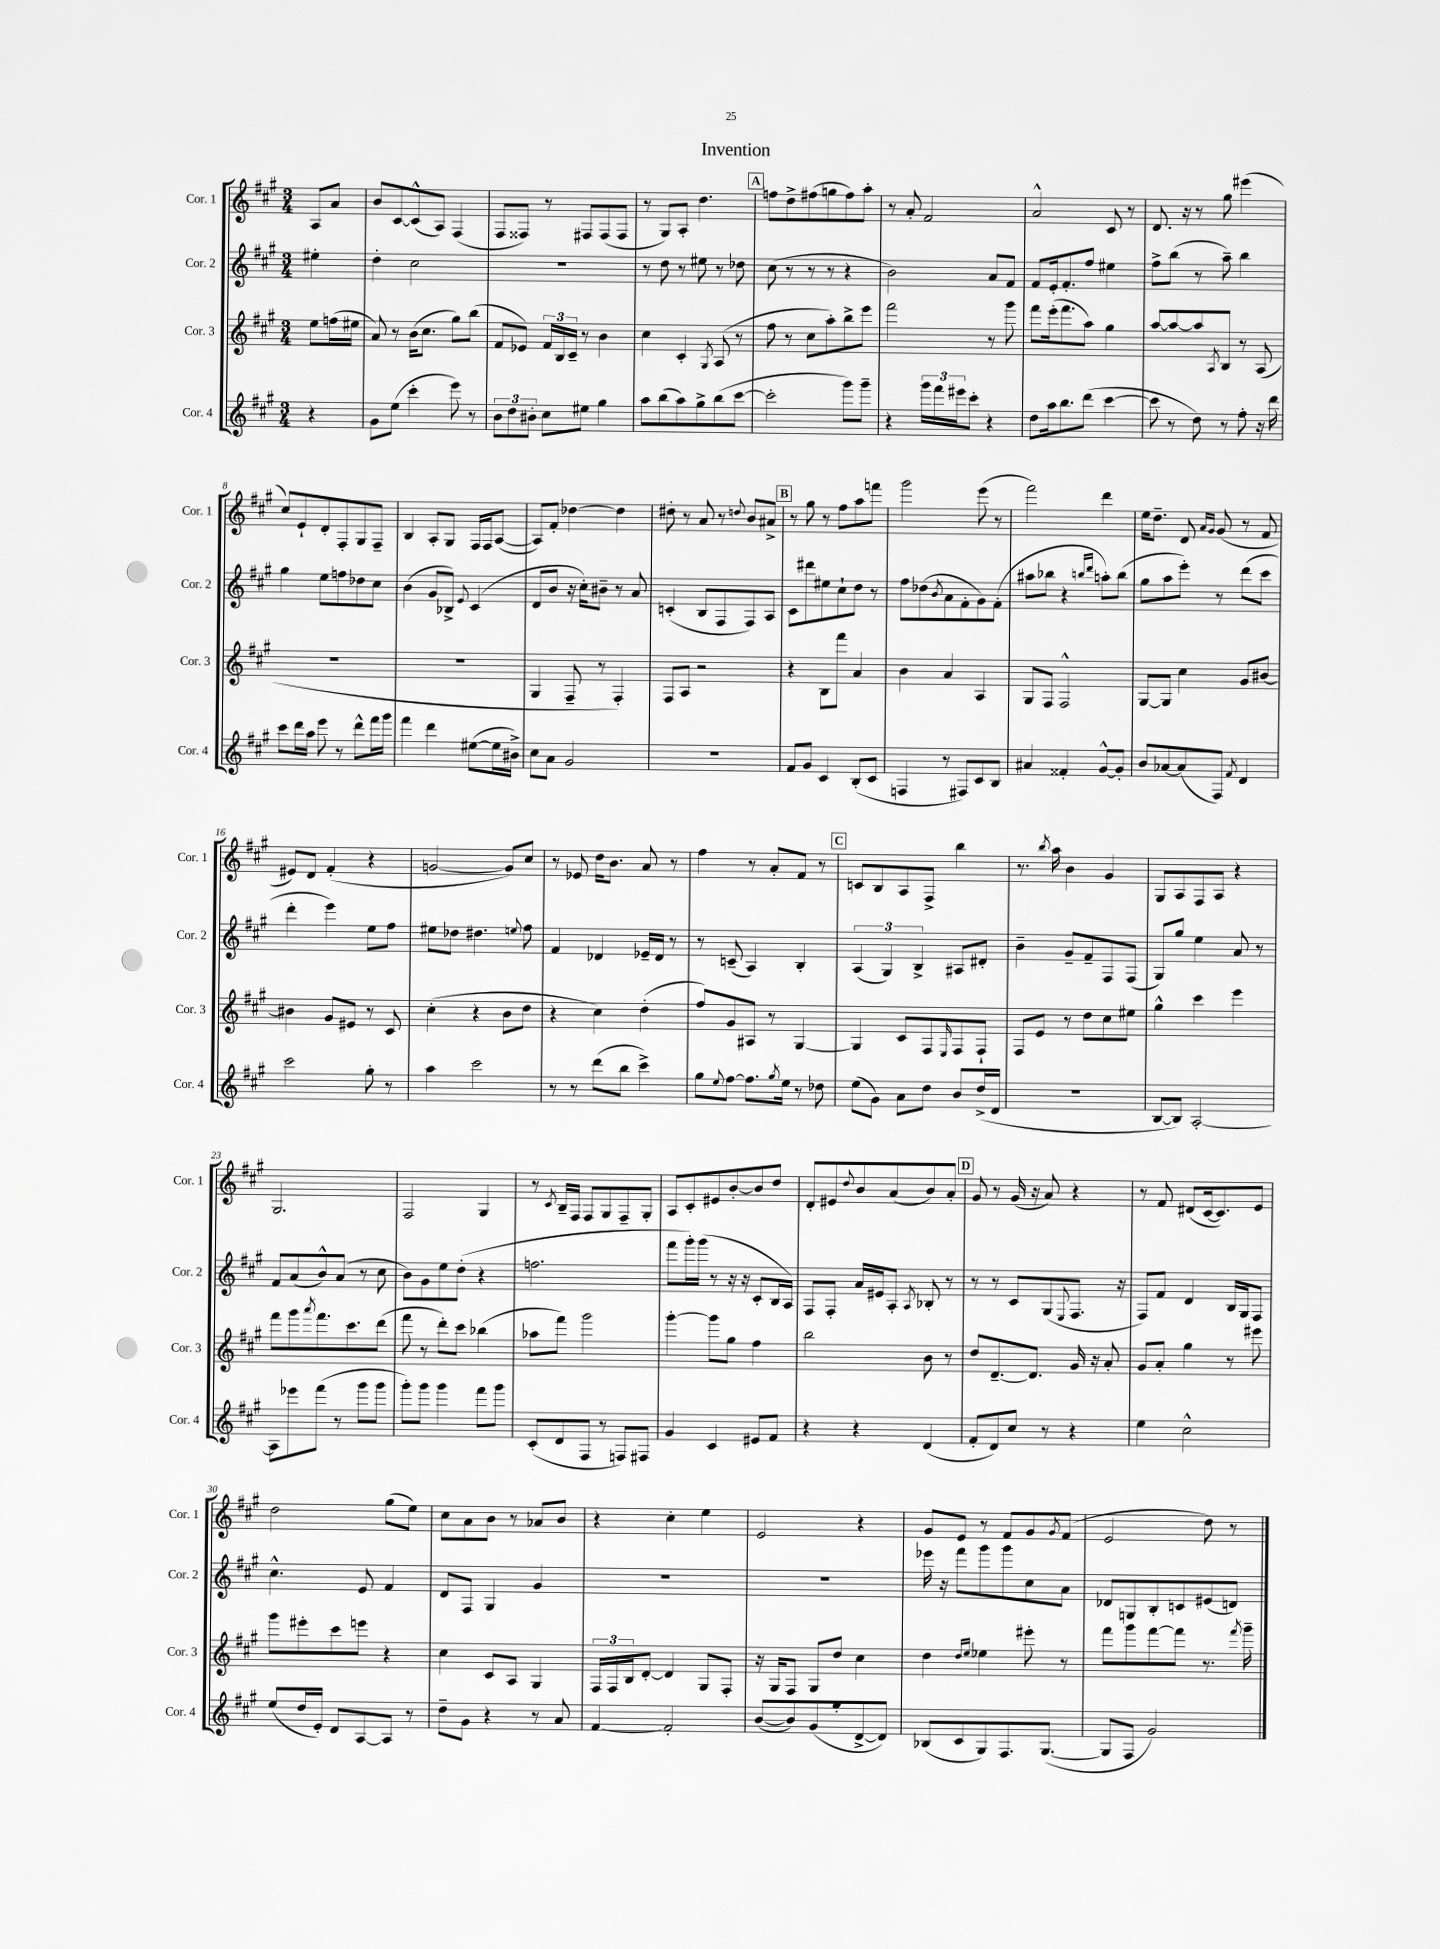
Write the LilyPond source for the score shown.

\header { title = "Invention" }
<<
\new StaffGroup <<
\new Staff = "s0" \with { instrumentName = "Cor. 1" shortInstrumentName = "Cor. 1" } {
    \clef treble \key a \major \numericTimeSignature \time 3/4 \partial 4
    a8 a'8 |
    b'8 cis'8~ cis'8-^( a8) fis4( |
    fis8 fisis8) r8 fis8 fis8( fis8 |
    r8 gis8) a8-. d''4. |
    \mark \markup { \box "A" } f''8 d''8-> fis''8( g''8 fis''8) a''8-. |
    r8 a'8-. fis'2 |
    a'2-^ cis'8 r8 |
    d'8. r16 r8 gis''8 eis'''4( |
    cis''8) e'8-! d'8-. fis8-. gis8 fis8-- |
    b4 a8-. gis8 fis16 fis16 a8~( |
    a8) fis'8-. des''4~ des''4 |
    dis''8-. r8 a'8 r8 \appoggiatura { d''8 } b'8 ais'8-> |
    \mark \markup { \box "B" } r8 gis''8 r8 fis''8 a''8 f'''8 |
    gis'''2 e'''8( r8 |
    fis'''2) d'''4 |
    e''16 d''8.-- d'8 \grace { a'16 gis'16 } gis'8( r8 fis'8 |
    eis'8) d'8 fis'4-.( r4 |
    g'2~ g'8) cis''8 |
    r8 ees'8 d''16 b'8. a'8 r8 |
    fis''4 r8 a'8-. fis'8 r8 |
    \mark \markup { \box "C" } c'8 b8 a8 fis8-> b''4 |
    r8. \acciaccatura { b''8 } a''16 b'4 gis'4 |
    gis8 a8 fis8 a8 r4 |
    gis2. |
    fis2 gis4 |
    r8 \acciaccatura { cis'8 } b16-- fis16 fis8 gis8 fis8-- gis8-. |
    a8 cis'8-. eis'8 b'8~-. b'8 d''8 |
    d'8-. eis'8 \appoggiatura { d''8 } b'8 a'8( b'8) a'8-. |
    \mark \markup { \box "D" } gis'8 r8 gis'16( r16 a'8) r4 |
    r8 fis'8 dis'8( cis'16~ cis'8.) e'8 |
    d''2 gis''8( e''8) |
    cis''8 a'8 b'8 r8 aes'8 b'8 |
    r4 cis''4-. e''4 |
    e'2 r4 |
    gis'8 e'8 r8 fis'8 gis'8 \acciaccatura { gis'8 } fis'8( |
    e'2 d''8) r8 \bar "|." |
}
\new Staff = "s1" \with { instrumentName = "Cor. 2" shortInstrumentName = "Cor. 2" } {
    \clef treble \key a \major \numericTimeSignature \time 3/4 \partial 4
    eis''4-. |
    d''4-. cis''2 |
    R2. |
    r8 d''8 r8 eis''8 r8 des''8 |
    \mark \markup { \box "A" } cis''8( r8 r8 r8 r4 |
    b'2) a'8 fis'8 |
    fis'8 e'16-. fis'8.-. fis''8 eis''4 |
    fis''8-> b''8( r8 a''8--) b''4 |
    gis''4 e''8 f''8 des''8 cis''8 |
    b'4( gis'8 bes8->) \appoggiatura { e'8 } cis'4( |
    d'8 b'8 r16 cis''16-.) bis'8-- r8 a'8 |
    c'4-.( b8 fis8 fis8) a8 |
    \mark \markup { \box "B" } cis'8 dis'''8 eis''8 cis''8-! d''8 r8 |
    fis''8 des''8( \acciaccatura { b'8 } a'8 fis'8-. gis'8) fis'8-.( |
    ais''8 bes''8 r4 \grace { b''16 d'''16 } a''8-.) b''8( |
    gis''8 a''8 e'''8-.) r8 d'''8( cis'''8 |
    d'''4-. e'''4) e''8 fis''8 |
    eis''8 des''8 dis''4. \appoggiatura { e''8 } fis''8 |
    fis'4 des'4 ees'16-- des'16 r8 |
    r8 c'8--( a4) b4-. |
    \mark \markup { \box "C" } \tuplet 3/2 { a4( gis4) b4-> } ais8 dis'8-. |
    b'4-- gis'8-- fis'8-- fis8 fis8( |
    gis8) gis''8 e''4 a'8 r8 |
    fis'8 a'8( b'8-^) a'8( r8 cis''8 |
    b'8) gis'8 e''8 d''8-.( r4 |
    f''2. |
    fis'''8 gis'''16-.) gis'''16( r8 r16 r16 cis'8-. b16 a16) |
    fis8 fis8-. a'16 eis'16 a8-. \acciaccatura { a8 } bes8-. r8 |
    \mark \markup { \box "D" } r8 r8 cis'8 gis8( \appoggiatura { e8 } fis8. r16 |
    fis8) fis'8 d'4 b16 gis16 fis8 |
    cis''4.-^ e'8 fis'4 |
    d'8 fis8 gis4 gis'4 |
    R2. |
    R2. |
    ees'''16 r16 fis'''8 gis'''8 gis'''8 cis''8 a'8 |
    des'8 g8 b8-. c'8 eis'8( d'8) \bar "|." |
}
\new Staff = "s2" \with { instrumentName = "Cor. 3" shortInstrumentName = "Cor. 3" } {
    \clef treble \key a \major \numericTimeSignature \time 3/4 \partial 4
    e''8 f''16( eis''16 |
    a'8) r8 b'16( cis''8. gis''8) b''8( |
    fis'8 ees'8) \tuplet 3/2 { fis'16 b16 cis'16-- } r8 b'4 |
    cis''4 cis'4-. \acciaccatura { gis8 } a8( r8 |
    \mark \markup { \box "A" } fis''8 r8 cis''8 a''8-.) b''8-> e'''8 |
    fis'''2 r8 gis'''8 |
    fis'''8 e'''16-.( fis'''8. a''8) gis''4 |
    a''8~ a''8~ a''8 \acciaccatura { a8 } b8 r8 a8( |
    R2. |
    R2. |
    gis4 fis8-- r8 fis4-.) |
    fis8 a8 r2 |
    \mark \markup { \box "B" } r4 b8 fis'''8 a'4 |
    b'4 a'4 a4 |
    gis8 fis8 fis2-^ |
    gis8~ gis8 cis''4 gis'8 bis'8~ |
    bis'4 gis'8 eis'8 r8 cis'8 |
    cis''4-.( r4 b'8 d''8 |
    r4 cis''4) d''4-.( |
    fis''8) gis'8 ais8 r8 gis4~ |
    \mark \markup { \box "C" } gis4 cis'8 fis8 \grace { e16 } fis8 fis8-! |
    fis8 e'8 r8 d''8 cis''8 eis''8 |
    gis''4-^ cis'''4 e'''4 |
    fis'''8 gis'''8 \acciaccatura { a'''8 } fis'''8. cis'''8. d'''8( |
    fis'''8 r8 d'''8-.) cis'''8 bes''4( |
    aes''8 fis'''8) gis'''2 |
    gis'''4~-. gis'''8 gis''8 fis''4 |
    b''2 b'8 r8 |
    \mark \markup { \box "D" } d''8 d'8.~-- d'8. gis'16 r16 a'8-. |
    gis'8 a'8-. gis''4 r8 eis'''8 |
    gis'''8 eis'''8-. cis'''8 e'''8 r4 |
    cis''4 cis'8 a8 gis4 |
    \tuplet 3/2 { fis16 fis16 b16 } d'8~-. d'4 gis8 fis8-. |
    r16 gis16 fis8 gis8 d''8 cis''4 |
    d''4 \grace { d''16 e''16 } ees''4 eis'''8-. r8 |
    fis'''8 gis'''8 fis'''8~ fis'''8 r8. \acciaccatura { fis'''8 } gis'''16-- \bar "|." |
}
\new Staff = "s3" \with { instrumentName = "Cor. 4" shortInstrumentName = "Cor. 4" } {
    \clef treble \key a \major \numericTimeSignature \time 3/4 \partial 4
    r4 |
    gis'8 e''8( cis'''4-. e'''8) r8 |
    \tuplet 3/2 { b'8 d''8 bis'8-. } cis''8 eis''8 gis''4 |
    a''8 b''8( a''8) gis''8-> b''8( cis'''8~ |
    \mark \markup { \box "A" } cis'''2-. gis'''8) gis'''8-- |
    r4 \tuplet 3/2 { gis'''16 fis'''16 eis'''16 } cis'''8-. r4 |
    d''8 a''16 b''8. d'''8( cis'''4~ |
    cis'''8 r8 d''8) r8 fis''8-. r16 d'''16 |
    cis'''8 d'''16 a''16 e'''8 r8 d'''8-^ fis'''16 gis'''16 |
    fis'''4 d'''4 eis''8~( eis''16 bis'16->) |
    cis''8 a'8 gis'2 |
    R2. |
    \mark \markup { \box "B" } fis'8 gis'8 cis'4 b8-.( cis'8 |
    f4 r8 fis8) cis'8 b8 |
    ais'4 fisis'4-. gis'8~-^ gis'8-. |
    b'8 aes'8~ aes'8( fis8) \acciaccatura { fis'8 } d'4 |
    cis'''2 gis''8-. r8 |
    a''4 cis'''2 |
    r8 r8 d'''8( b''8 cis'''4->) |
    gis''8 \appoggiatura { e''8 } fis''8~ fis''8. \acciaccatura { gis''8 } e''16 r8 des''8 |
    \mark \markup { \box "C" } e''8( gis'8) a'8 d''8 b'8 d''16->( d'16 |
    R2. |
    b8~ b8) a2~-. |
    a8 ees'''8 fis'''8( r8 gis'''8 gis'''8 |
    gis'''8-.) gis'''8 gis'''4 fis'''8 gis'''8 |
    cis'8-.( d'8 fis8 r8 f8) fis8 |
    gis'4 cis'4 eis'8 fis'8 |
    r4 r4 d'4( |
    \mark \markup { \box "D" } fis'8-. d'8) cis''8 r8 r4 |
    e''4 cis''2-^ |
    e''8( d''16 e'16-.) d'8 a8~ a8 r8 |
    d''8-- gis'8 r4 r8 a'8 |
    fis'4~ fis'2-. |
    b'8~( b'8) gis'8( gis''8-. d'8~-> d'8) |
    bes8( cis'8 gis8) fis8. gis8.~( |
    gis8 fis8 gis'2) \bar "|." |
}
>>
>>
